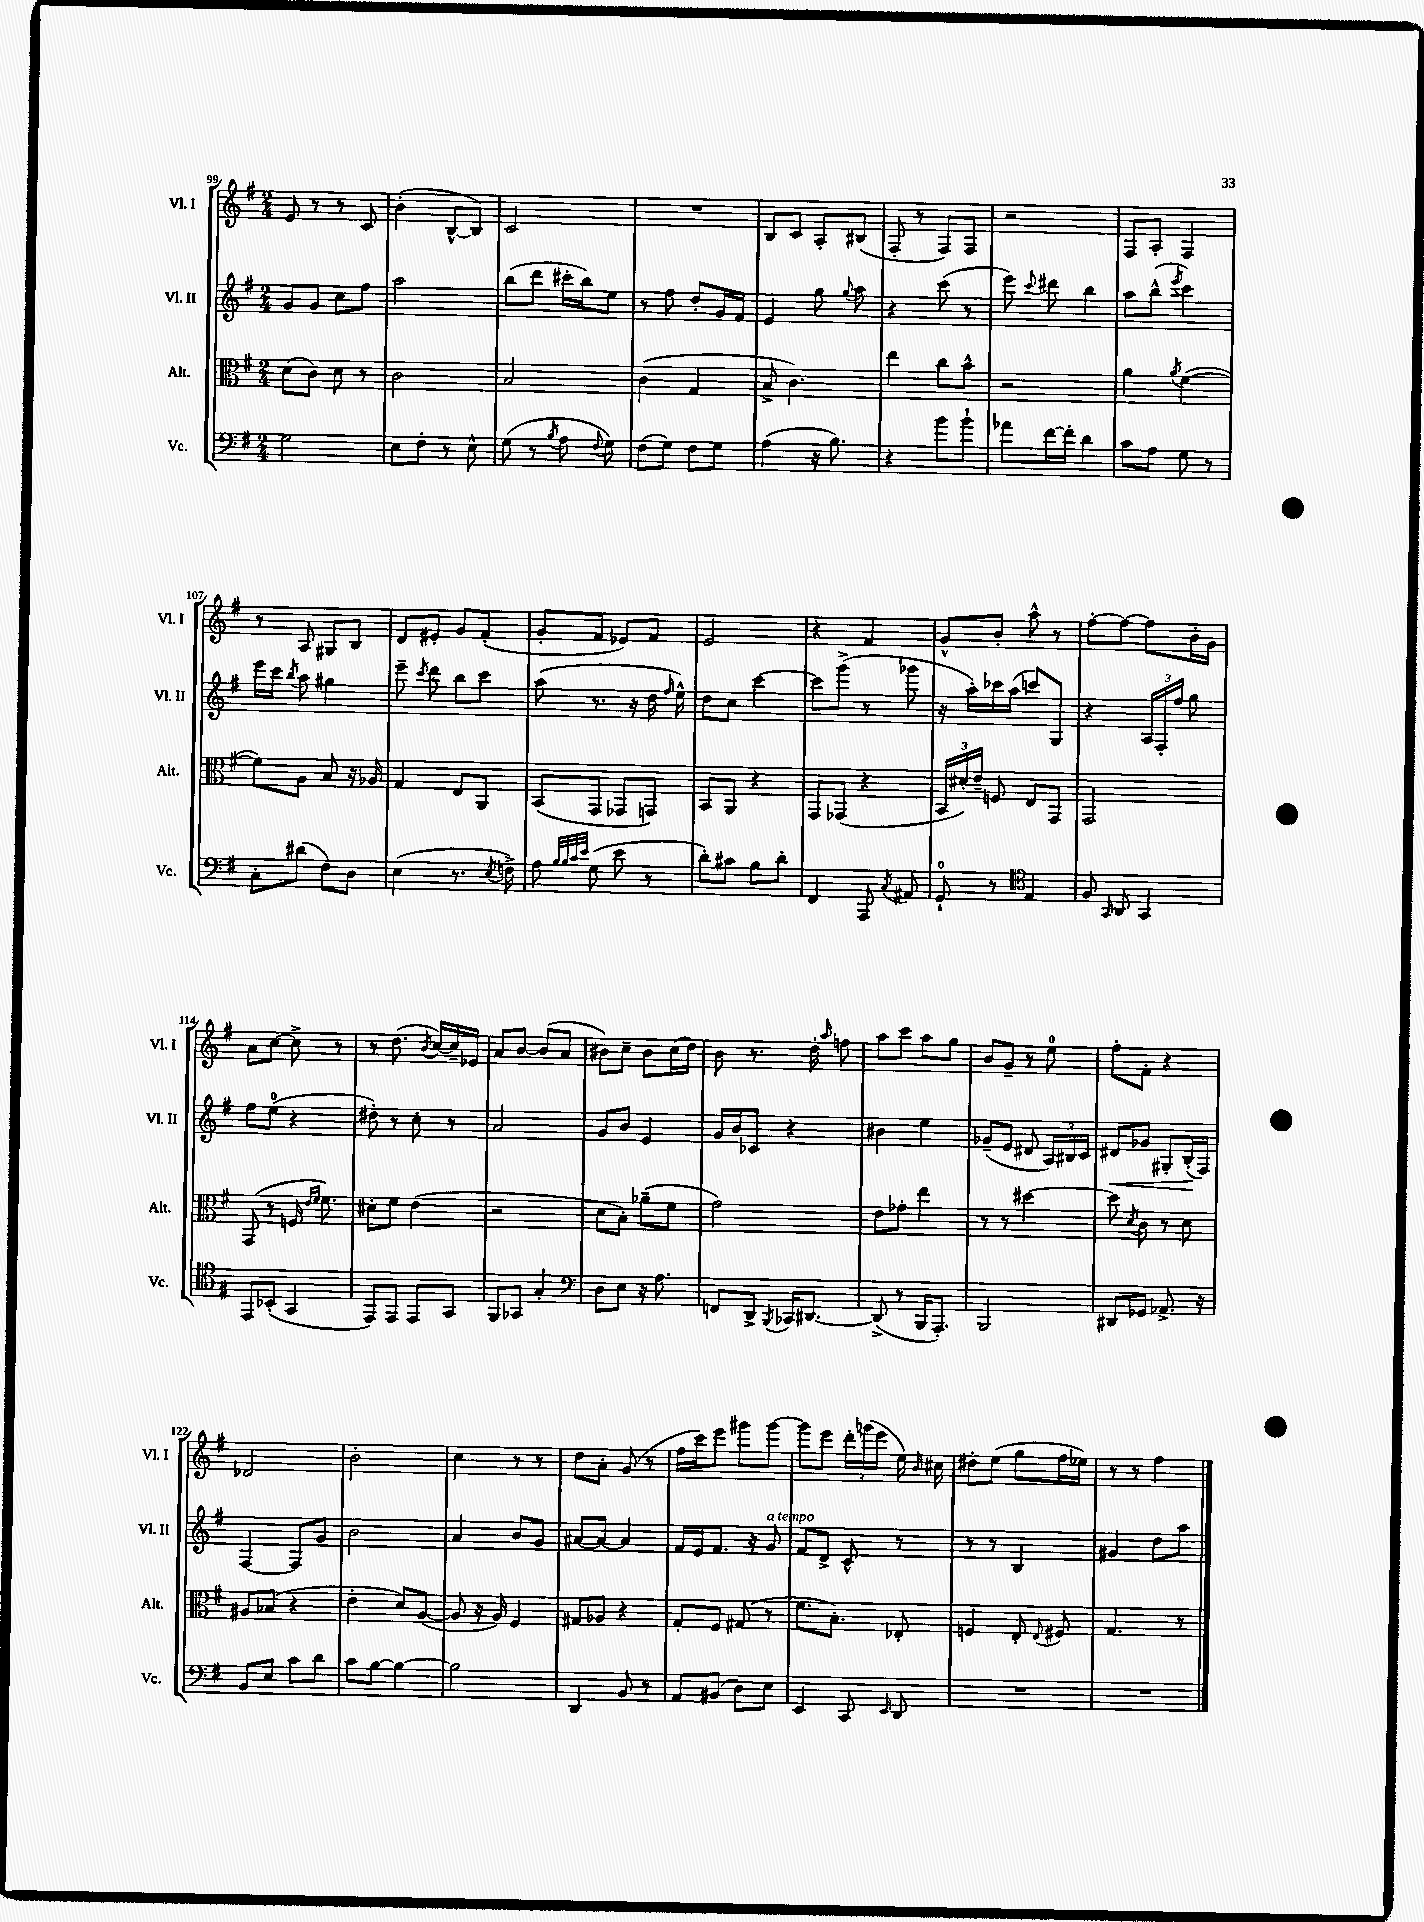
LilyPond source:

<<
\new StaffGroup <<
\new Staff = "s0" \with { instrumentName = "Vl. I" shortInstrumentName = "Vl. I" } {
    \clef treble \key g \major \numericTimeSignature \time 2/4
    \autoBeamOff e'8 r8 r8 c'8 |
    b'4-.( b8[~-^ b8]) |
    c'2 |
    R2 |
    b8[ c'8] a8[-. bis8]( |
    fis8-. r8 fis8[) fis8] |
    r2 |
    fis8[ a8]-. fis4 |
    r8 a8 gis8[ b8] |
    d'8[ eis'8]-. g'8[ fis'8]-.( |
    g'8[-. fis'8] ees'8[) fis'8] |
    e'2 |
    r4 fis'4 |
    g'8[-^ b'8]-. a''8-^ r8 |
    fis''8[~-. fis''8]~ fis''8[ b'16-. g'16] |
    a'8[ c''8]~ c''8-> r8 |
    r8 d''8.( \acciaccatura { b'8 } c''16[~) c''16-- ees'16] |
    a'8[ b'8]~ b'8[( a'8] |
    bis'8[) c''8]-- bis'8[ c''16( d''16]) |
    b'8 r8. d''16-. \grace { a''16 } f''8 |
    a''8[ c'''8] a''8[ g''8] |
    b'8[ g'8]-- r8 e''8-0 |
    fis''8[-. fis'8]-. r4 |
    des'2 |
    b'2-. |
    c''4 r8 r8 |
    d''8[ a'8]-. g'8( r8 |
    fis''16[ c'''16) e'''8] gis'''8[ gis'''8]~ |
    gis'''8[ e'''8] \tuplet 3/2 { d'''16[-. g'''16( e'''16] } e''16) \grace { b'16 } cis''16 |
    dis''8[-. e''8]( g''8[ fis''16 ees''16]) |
    r8 r8 fis''4 \bar "|." |
}
\new Staff = "s1" \with { instrumentName = "Vl. II" shortInstrumentName = "Vl. II" } {
    \clef treble \key g \major \numericTimeSignature \time 2/4
    \autoBeamOff g'8[ g'8] c''8[ fis''8] |
    a''2 |
    b''8[( d'''8] cis'''16[-. b''16) e''8] |
    r8 fis''8 d''8[-. g'16 fis'16] |
    e'4 g''8 \appoggiatura { g''8 } a''8 |
    r4 c'''8( r8 |
    e'''8) \appoggiatura { c'''8 } dis'''8 b''4 |
    a''8[ b''8]-^( \acciaccatura { e'''8 } c'''4) |
    e'''16[ c'''16] \acciaccatura { b''8 } a''8 gis''4 |
    e'''8-- \acciaccatura { c'''8 } d'''8 b''8[ c'''8] |
    a''8( r8. r16 d''16 \grace { fis''16 } e''16-^) |
    d''8[ c''8] c'''4~ |
    c'''8[ g'''8]->( r8 ges'''8 |
    r16 a''16[-.) ces'''16 a''16]( c'''8[) g8] |
    r4 \tuplet 3/2 { a16[ fis16-. fis''16] } g''8 |
    fis''8[ e''8]-0( r4 |
    dis''8-.) r8 c''8-. r8 |
    a'2 |
    g'8[ b'8] e'4 |
    g'16[ b'16 ces'8] r4 |
    bis'4 e''4 |
    ges'8[--( e'8] dis'8 \tuplet 3/2 { a16[) bis16 c'16] } |
    dis'8[\< ges'8] gis8[-. b16-.\!( fis16]) |
    fis4~ fis8[ g'8] |
    b'2 |
    a'4 b'8[ g'8] |
    ais'8[~ ais'8]~ ais'4 |
    fis'16[ e'16 fis'8.] r16 g'8^\markup { \italic "a tempo" } |
    fis'8[ d'8]-> c'8-^ r8 |
    r8 r8 b4 |
    gis'4 d''8[ a''8] \bar "|." |
}
\new Staff = "s2" \with { instrumentName = "Alt." shortInstrumentName = "Alt." } {
    \clef alto \key g \major \numericTimeSignature \time 2/4
    \autoBeamOff d'8[( c'8]) d'8 r8 |
    c'2 |
    b2 |
    c'4( g4 |
    b8-> c'4.) |
    e''4 c''8[ b'8]-^ |
    r2 |
    a'4 \acciaccatura { a'8 } fis'4~( |
    fis'8[) a8] b8 r16 aes16 |
    g4 e8[ a,8] |
    b,8[( g,8] ges,8[ g,8]) |
    b,8[ a,8] r4 |
    g,8[ ges,8]( r4 |
    \tuplet 3/2 { b,16[ dis'16-.) e'16]-- } f8 e8[ g,8] |
    g,2 |
    g,8( r8 f16 \grace { e'16[ fis'16] } fis'8.) |
    dis'8[-. fis'8] e'4( |
    r2 |
    d'8[ b8]-.) aes'8[--( fis'8] |
    g'2) |
    e'8[ ges'8]-. e''4 |
    r8 r8 dis''4~ |
    dis''8 \acciaccatura { d'8 } c'8 r8 d'8 |
    ais8[ bes8]( r4 |
    e'4-. d'8[) a8]~( |
    a8 r16 a16) fis4 |
    gis8[ aes8] r4 |
    g8[-. fis8] gis8( r8 |
    fis'8.[ b8.]-.) ees8-. |
    f4 e8-. \appoggiatura { e8 } fis8 |
    g4. r8 \bar "|." |
}
\new Staff = "s3" \with { instrumentName = "Vc." shortInstrumentName = "Vc." } {
    \clef bass \key g \major \numericTimeSignature \time 2/4
    \autoBeamOff g2 |
    e8[ fis8]-. r8 e8-^ |
    g8( r8 \acciaccatura { b8 } a8 \appoggiatura { fis8 } g8) |
    fis8[( g8]) fis8[ g8] |
    a4( r16 b8.) |
    r4 b'8[ b'8]-! |
    aes'8[ fis'16~ fis'16]-. d'4 |
    c'8[ a8] g8 r8 |
    c8[-. dis'8]( fis8[) d8] |
    e4( r8. \acciaccatura { e8 } f16->) |
    a8 \grace { b32[ b32 c'32 e'32] } g8( e'8 r8 |
    d'8[-.) cis'8] b8[ d'8]-. |
    fis,4 a,,8 \acciaccatura { c8 } ais,8 |
    g,8-0-! r8 \clef tenor e4 |
    fis8 \grace { g,16 } a,8 g,4 |
    e,8[ bes,8]-.( g,4 |
    e,8[) e,8] e,8[ g,8] |
    fis,8[ ges,8] g4-. |
    \clef bass d8[ e8] r16 a8. |
    f,8[ d,8]-> \acciaccatura { b,,8 } ces,16[ dis,8.]~ |
    dis,8->( r8 b,,16[ a,,8.]-.) |
    b,,2 |
    dis,8[ ges,8] aes,8.-> r16 |
    b,8[ e8] c'8[ d'8] |
    c'8[ b8]~ b4~ |
    b2 |
    d,4 b,8 r8 |
    a,8[ bis,8]( d8[) e8] |
    e,4 c,8 \grace { e,16 } d,8 |
    R2 |
    R2 \bar "|." |
}
>>
>>
\layout { \context { \Score currentBarNumber = #99 } }
